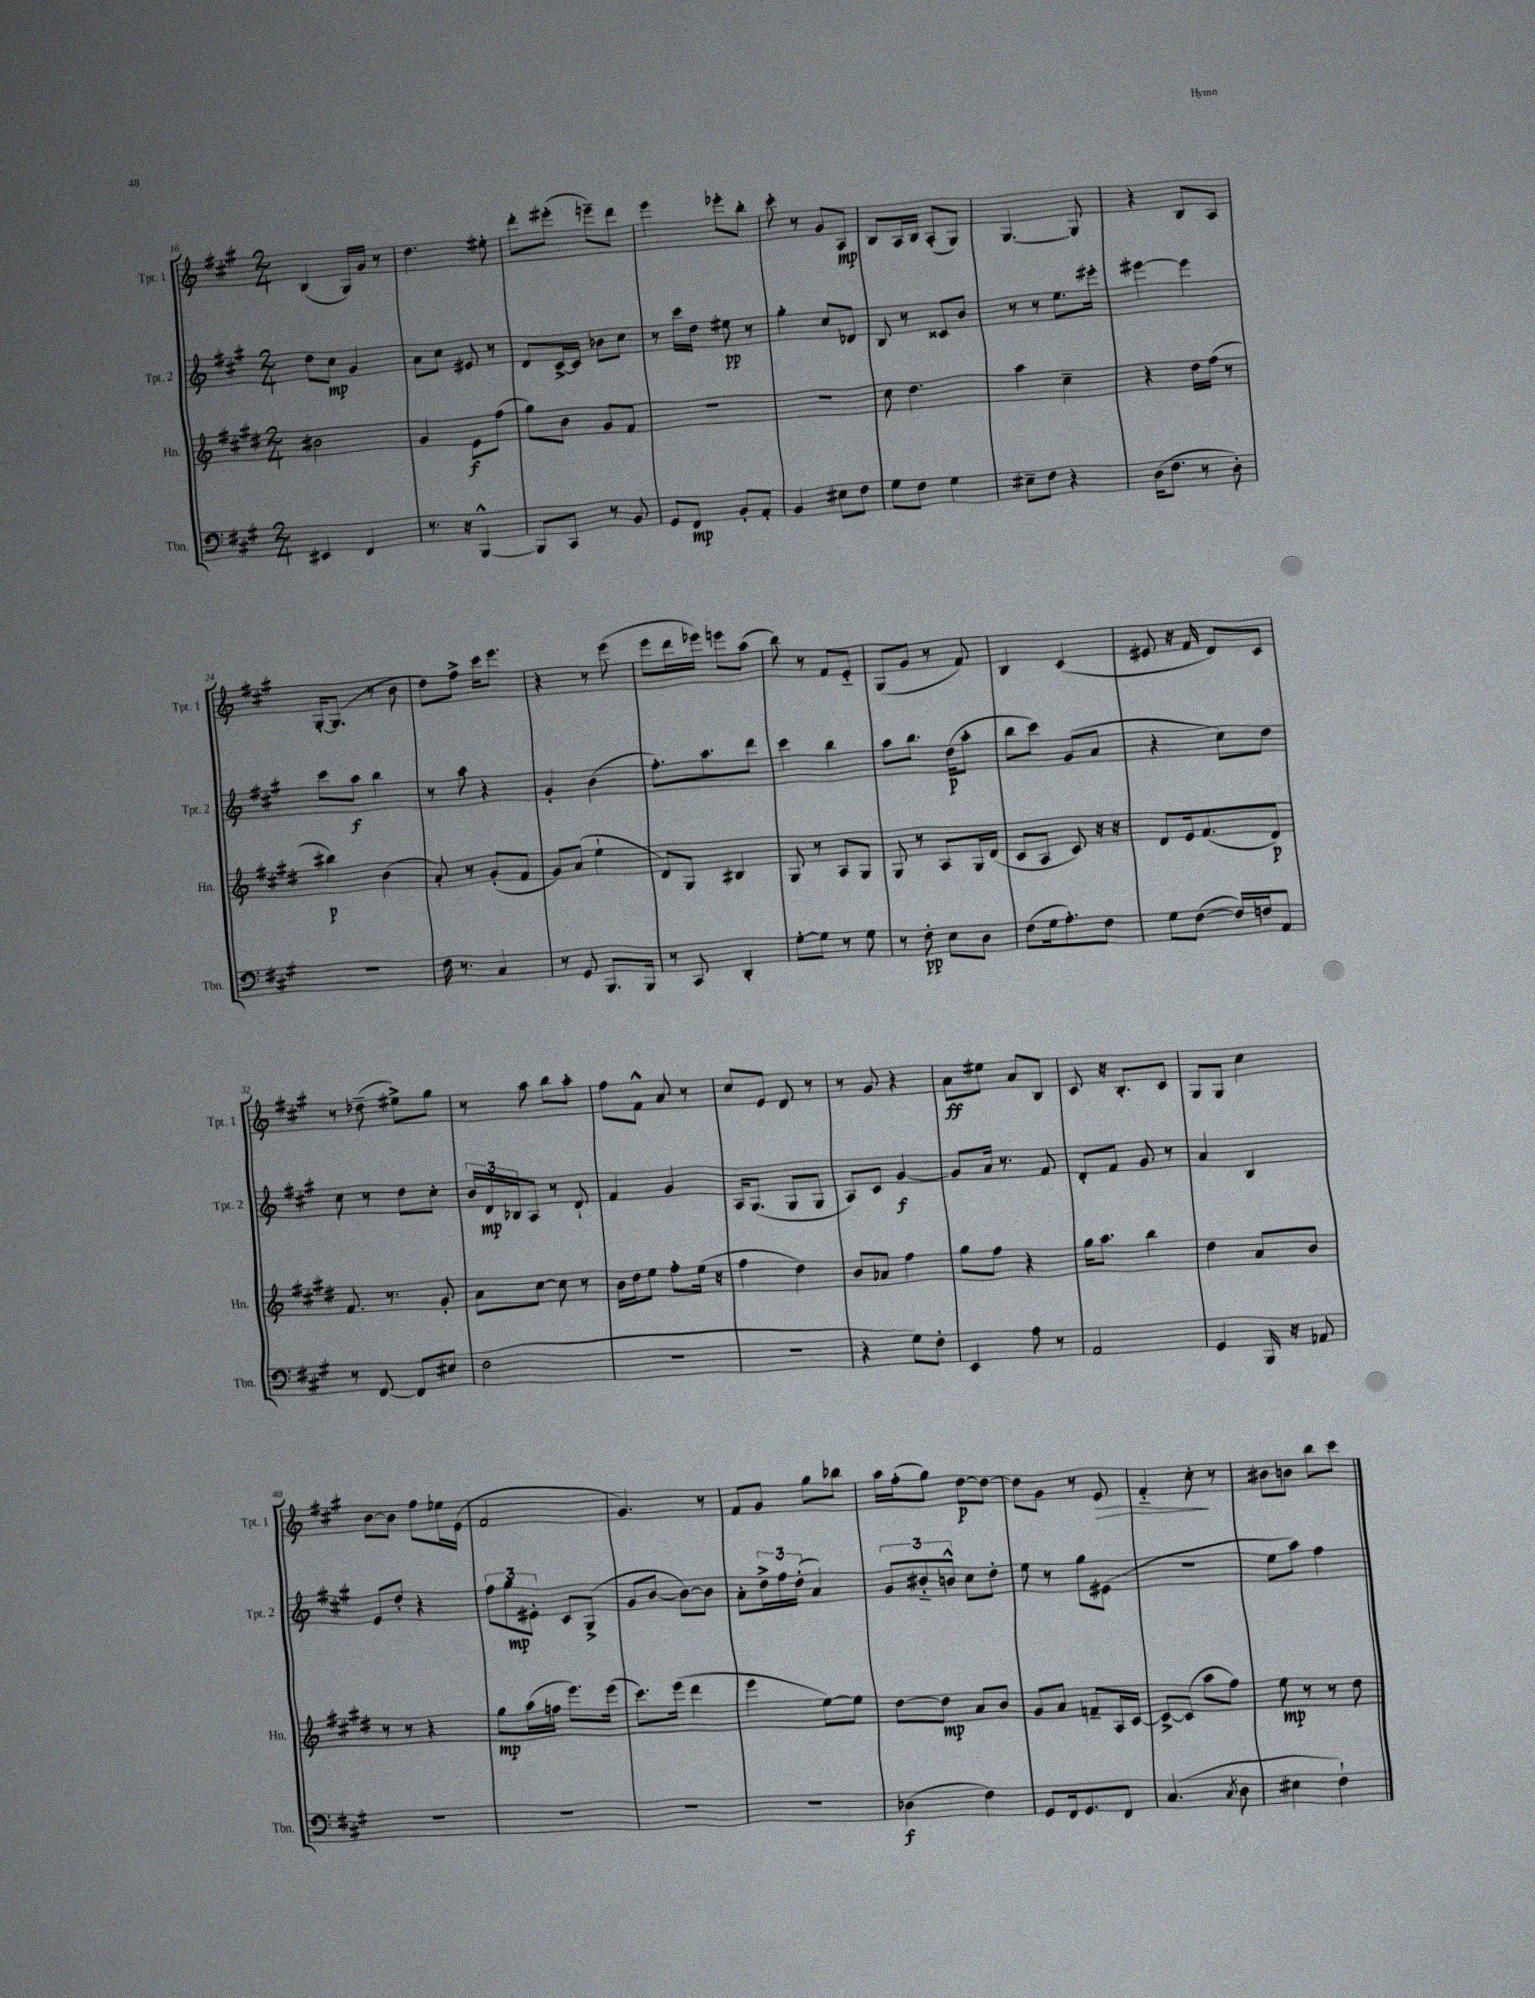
<<
\new StaffGroup <<
\new Staff = "s0" \with { instrumentName = "Tpt. 1" shortInstrumentName = "Tpt. 1" } {
    \clef treble \key a \major \numericTimeSignature \time 2/4
    b4( gis16) gis'16 r8 |
    d''4. eis''8-. |
    d'''8-. eis'''8-.( e'''8--) d'''8 |
    e'''4 ees'''8-. b''8-. |
    cis'''8-. r8 gis'8 a8\mp |
    b8 a16 b16 a8-.( gis8) |
    gis4.~ gis8 |
    r4 b8 a8 |
    gis16~-. gis8.( r8 b'8 |
    d''8) fis''8-> cis'''16 e'''8. |
    r4 r8 e'''8( |
    e'''8 d'''16 ees'''16) e'''8 a''8( |
    b''8) r8 fis'8 e'8-_ |
    gis8( gis'8 r8 fis'8) |
    b4 cis'4( |
    eis'8 r16 fis'16 d'8) cis'8 |
    r8 des''8--( eis''8->) gis''8 |
    r8 a''8 b''8 a''8-. |
    fis''8 fis'8-^ a'8 r8 |
    cis''8 e'8 d'8 r8 |
    r8 gis'8 r4 |
    a'8\ff eis''8 a'8 b8 |
    cis'8 r16 b8.-. cis'8 |
    gis8 gis8 cis''4 |
    b'8~ b'8 fis''8 ees''16 e'16( |
    fis'2 |
    gis'4.) r8 |
    fis'8 gis'8 gis''8 bes''8 |
    a''16 fis''16-.( gis''8) d''8~\p d''8~ |
    d''8 gis'8 r8 e'8\> |
    fis'4-_ cis''8-.\! r8 |
    bis'8 b'8 b''8 cis'''8 \bar "|." |
}
\new Staff = "s1" \with { instrumentName = "Tpt. 2" shortInstrumentName = "Tpt. 2" } {
    \clef treble \key a \major \numericTimeSignature \time 2/4
    d''8 cis''8\mp gis'4 |
    a'8 cis''8 eis'8 r8 |
    d'8 cis'16~-> cis'16 bes'8 cis''8 |
    r8 cis'''16 d''16 eis''8\pp r8 |
    gis''4-. cis''8 des'8 |
    b8 r8 cisis'8 b'8 |
    r8 r8 e''8. eis'''16-. |
    eis'''4~ eis'''4 |
    cis'''8 a''8\f b''4 |
    r8 a''8 r4 |
    gis'4-. b'4( |
    fis''8.-.) a''8. d'''8 |
    cis'''4 b''4 |
    a''8 b''8. d''16\p( a''8-. |
    b''8 cis'''8) gis'8( a'8 |
    r4 cis''8) d''8 |
    cis''8 r8 d''8 cis''8-. |
    \tuplet 3/2 { b'16 d'16\mp bes16 } a8 r8 d'8-! |
    fis'4 gis'4 |
    a16 gis8.( gis8 gis8 |
    a8) cis'8 gis'4~\f |
    gis'8 a'16 r8. fis'8 |
    d'8-. fis'8 gis'8 r8 |
    a'4 b4 |
    e'8 d''8-. r4 |
    \tuplet 3/2 { fis''8 gis''8\mp eis'8-. } cis'8 gis8->( |
    gis'8 b'8~ b'8~) b'8 |
    a'8-. \tuplet 3/2 { d''16-> fis''16 d''16-.( } a'4) |
    \tuplet 3/2 { gis'8 bis'8-_ b'8-^ } cis''8 d''8-. |
    e''8 r8 gis''8 eis'8( |
    R2 |
    e''8 a''8) fis''4 \bar "|." |
}
\new Staff = "s2" \with { instrumentName = "Hn." shortInstrumentName = "Hn." } {
    \clef treble \key e \major \numericTimeSignature \time 2/4
    bis'2 |
    gis'4 e'8\f fis''8( |
    gis''8) b'8 gis'8 fis'8 |
    R2 |
    R2 |
    cis''8 dis''4. |
    a''4 cis''4-- |
    r4 dis''16 fis''16( r8 |
    bis''4\p) b'4( |
    a'8-.) r8 gis'8-.( fis'8 |
    gis'8) a'8( e''4-! |
    dis'8) gis8 bis4 |
    gis8 r8 a8 gis8 |
    gis8 r8 a8 gis16 dis'16( |
    cis'8 a8 cis'8) r16 r16 |
    dis'8 e'16 fis'8.( dis'8\p) |
    fis'8. r8. gis'8-. |
    a'8 cis''8~ cis''8 r8 |
    b'16 dis''16 e''8 fis''8-. e''16( r16 |
    fis''4 dis''4) |
    b'8 aes'8 fis''4 |
    gis''8 fis''8 r4 |
    gis''16 a''8. b''4 |
    dis''4 a'8 b'8 |
    r8 r8 r4 |
    gis''8\mp a''16( f''16 e'''8.) e'''16( |
    cis'''8.) e'''16( dis'''4 |
    e'''4 e''8~) e''8 |
    dis''8~ dis''8\mp a'8 b'8 |
    gis'8 a'8 f'8-- a16 cis'16~ |
    cis'8~-> cis'8( a''8 fis''8) |
    e''8\mp r8 r8 dis''8 \bar "|." |
}
\new Staff = "s3" \with { instrumentName = "Tbn." shortInstrumentName = "Tbn." } {
    \clef bass \key a \major \numericTimeSignature \time 2/4
    eis,4 fis,4 |
    r8. r16 b,,4~-^ |
    b,,8 cis,8 r8 b,8 |
    gis,8 fis,8\mp b,8-. a,8-. |
    b,4 eis8 fis8 |
    gis8 fis8 gis4 |
    eis8-- fis8 r4 |
    d16( fis8. r8 d8-.) |
    r2 |
    fis16 r8. cis4 |
    r8 gis,8 b,,8. b,,16 |
    r8 cis,8 d,4-. |
    gis8~-. gis8 r8 gis8 |
    r8 fis8-.\pp e8 d8 |
    fis8( gis16 a8.-.) fis8 |
    gis8 fis8~( fis16) f16 a,8 |
    r8 fis,8~ fis,8 eis8( |
    fis2 |
    r2 |
    R2 |
    r4 gis8) fis8-. |
    e,4 a8 r8 |
    a,2 |
    gis,4 b,,16 r16 aes,8 |
    R2 |
    R2 |
    R2 |
    R2 |
    des4\f( fis4) |
    gis,8 fis,16 gis,8. fis,8 |
    cis4.( \acciaccatura { cis8 } d8 |
    eis4 fis4-!) \bar "|." |
}
>>
>>
\layout { \context { \Score currentBarNumber = #16 } }
